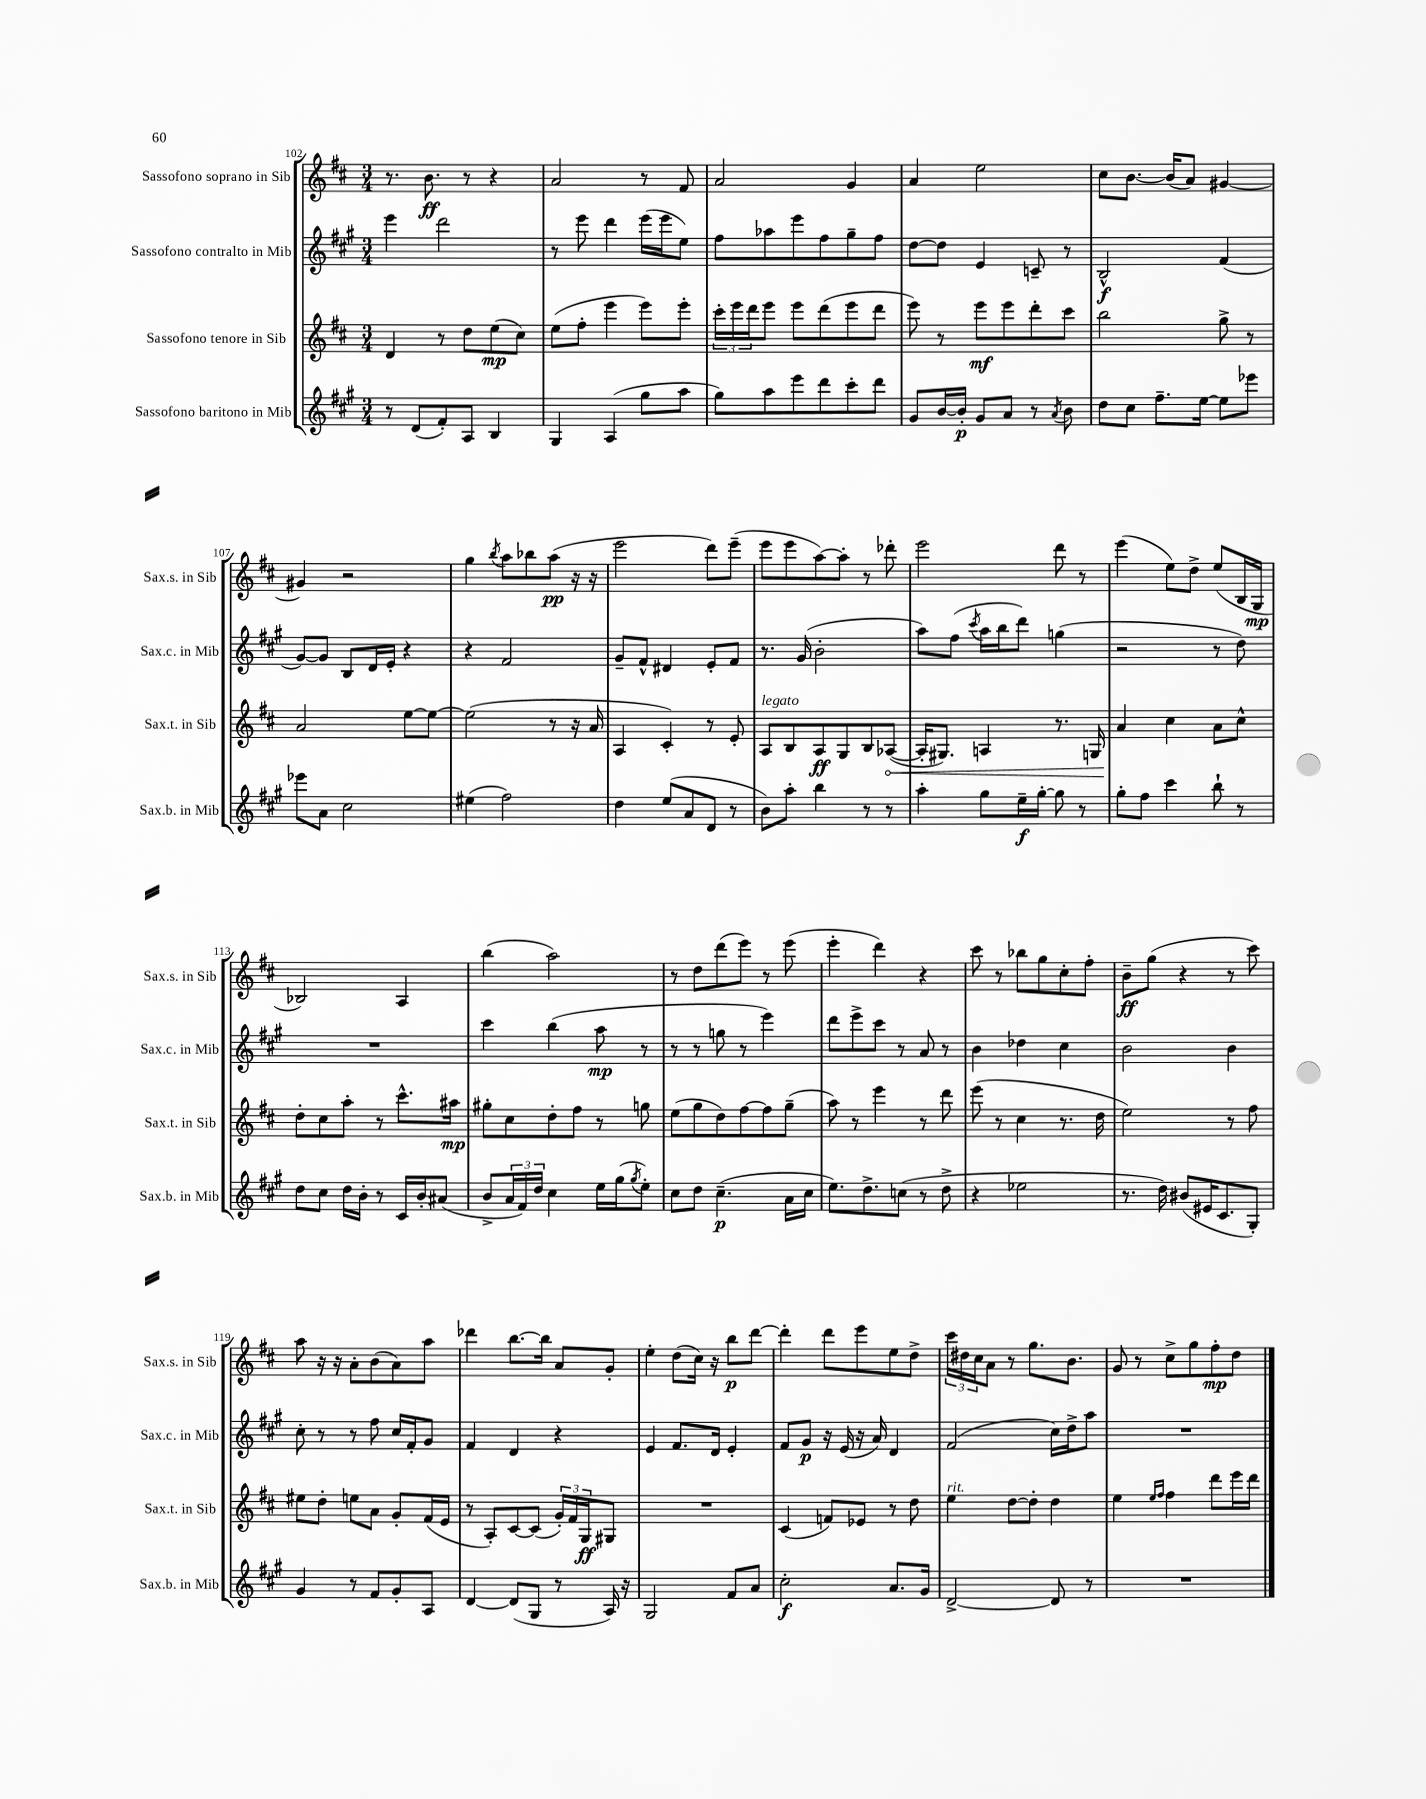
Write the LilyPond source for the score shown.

<<
\new StaffGroup <<
\new Staff = "s0" \with { instrumentName = "Sassofono soprano in Sib" shortInstrumentName = "Sax.s. in Sib" } {
    \clef treble \key d \major \numericTimeSignature \time 3/4
    r8. b'8.\ff r8 r4 |
    a'2 r8 fis'8 |
    a'2 g'4 |
    a'4 e''2 |
    cis''8 b'8.~ b'16( a'8) gis'4~ |
    gis'4 r2 |
    g''4 \acciaccatura { b''8 } a''8 bes''8 a''8\pp( r16 r16 |
    e'''2 d'''8) e'''8--( |
    e'''8 e'''8 a''8~) a''8-. r8 des'''8-. |
    e'''2 d'''8 r8 |
    e'''4( e''8) d''8-> e''8( b16 g16\mp |
    bes2) a4 |
    b''4( a''2) |
    r8 d''8 d'''8( e'''8) r8 e'''8( |
    e'''4-. d'''4) r4 |
    cis'''8 r8 bes''8 g''8 cis''8-. fis''8-. |
    b'8--\ff g''8( r4 r8 cis'''8) |
    a''8 r16 r16 a'8-. b'8( a'8) a''8 |
    des'''4 b''8.~ b''16 a'8 g'8-. |
    e''4-. d''8( cis''16) r16 b''8\p d'''8~ |
    d'''4-. d'''8 e'''8 e''8 d''8-> |
    \tuplet 3/2 { cis'''16 dis''16 cis''16 } a'8 r8 g''8. b'8. |
    g'8 r8 cis''8-> g''8 fis''8-.\mp d''8 \bar "|." |
}
\new Staff = "s1" \with { instrumentName = "Sassofono contralto in Mib" shortInstrumentName = "Sax.c. in Mib" } {
    \clef treble \key a \major \numericTimeSignature \time 3/4
    e'''4 d'''2 |
    r8 e'''8 d'''4 e'''16( e'''16 e''8) |
    fis''8 aes''8 e'''8 fis''8 gis''8-- fis''8 |
    d''8~ d''8 e'4 c'8-- r8 |
    b2-^\f fis'4( |
    gis'8~) gis'8 b8 d'16 e'16-. r4 |
    r4 fis'2 |
    gis'8-- fis'8-^ dis'4 e'8-. fis'8 |
    r8. gis'16( b'2-. |
    a''8) fis''8( \acciaccatura { cis'''8 } a''16 b''16 d'''8) g''4( |
    r2 r8 d''8) |
    R2. |
    cis'''4 b''4( a''8\mp r8 |
    r8 r8 g''8 r8 e'''4) |
    d'''8 e'''8-> cis'''8 r8 a'8 r8 |
    b'4 des''4 cis''4 |
    b'2 b'4 |
    cis''8-. r8 r8 fis''8 cis''16 fis'16-. gis'8 |
    fis'4 d'4 r4 |
    e'4 fis'8. d'16 e'4-. |
    fis'8 gis'8\p r16 e'16( r16 a'16) d'4 |
    fis'2( cis''16) d''16-> a''8 |
    R2. \bar "|." |
}
\new Staff = "s2" \with { instrumentName = "Sassofono tenore in Sib" shortInstrumentName = "Sax.t. in Sib" } {
    \clef treble \key d \major \numericTimeSignature \time 3/4
    d'4 r8 d''8 e''8\mp( cis''8) |
    e''8( fis''8-. e'''4 e'''8) e'''8-. |
    \tuplet 3/2 { cis'''16-. e'''16 d'''16 } e'''8 e'''8 d'''8( e'''8 d'''8 |
    e'''8) r8 e'''8\mf e'''8 d'''8-. cis'''8 |
    b''2 g''8-> r8 |
    a'2 e''8~ e''8~ |
    e''2( r8 r16 a'16 |
    a4 cis'4-.) r8 e'8-. |
    a8^\markup { \italic "legato" } b8 a8\ff g8 b8 \once \override Hairpin.circled-tip = ##t aes8~\<( |
    aes16-. gis8.) a4 r8. g16 |
    a'4\! cis''4 a'8 cis''8-^ |
    d''8-. cis''8 a''8-. r8 cis'''8.-^ ais''16\mp |
    gis''8-. cis''8 d''8-. fis''8 r8 g''8 |
    e''8( g''8 d''8) fis''8~ fis''8 g''8--( |
    a''8) r8 e'''4 r8 d'''8 |
    e'''8( r8 cis''4 r8. d''16 |
    e''2) r8 fis''8 |
    eis''8 d''8-. e''8 a'8 g'8-. fis'16( e'16 |
    r8 a8-.) cis'8~ cis'8( \tuplet 3/2 { g'16-.) fis'16 g16\ff } gis8 |
    R2. |
    cis'4( f'8) ees'8 r8 d''8 |
    e''4^\markup { \italic "rit." } d''8~ d''8-. d''4 |
    e''4 \grace { e''16 fis''16 } fis''4 d'''8 e'''16 d'''16 \bar "|." |
}
\new Staff = "s3" \with { instrumentName = "Sassofono baritono in Mib" shortInstrumentName = "Sax.b. in Mib" } {
    \clef treble \key a \major \numericTimeSignature \time 3/4
    r8 d'8( fis'8-.) a8 b4 |
    gis4 a4( gis''8 a''8 |
    gis''8) a''8 e'''8 d'''8 cis'''8-. d'''8 |
    gis'8 b'16~ b'16-.\p gis'8 a'8 r8 \acciaccatura { a'8 } b'8 |
    d''8 cis''8 fis''8.-- e''16~ e''8 ees'''8 |
    ees'''8 a'8 cis''2 |
    eis''4( fis''2) |
    d''4 e''8( a'8 d'8 r8 |
    b'8) a''8-. b''4 r8 r8 |
    a''4-. gis''8 e''16--\f gis''16~-. gis''8 r8 |
    gis''8-. fis''8 cis'''4 b''8-! r8 |
    d''8 cis''8 d''16 b'16-. r8 cis'16 b'16-. ais'8( |
    b'8-> \tuplet 3/2 { a'16 fis'16) d''16 } cis''4 e''16 gis''16( \acciaccatura { gis''8 } e''8-.) |
    cis''8 d''8 cis''4.--\p( a'16 cis''16 |
    e''8.) d''8.-> c''8( r8 d''8-> |
    r4 ees''2 |
    r8. d''16) bis'8( eis'16 cis'8. gis8-.) |
    gis'4 r8 fis'8 gis'8-. a8 |
    d'4~ d'8( gis8 r8 a16) r16 |
    gis2 fis'8 a'8 |
    cis''2-.\f a'8. gis'16 |
    d'2~-> d'8 r8 |
    R2. \bar "|." |
}
>>
>>
\layout { \context { \Score currentBarNumber = #102 } }
